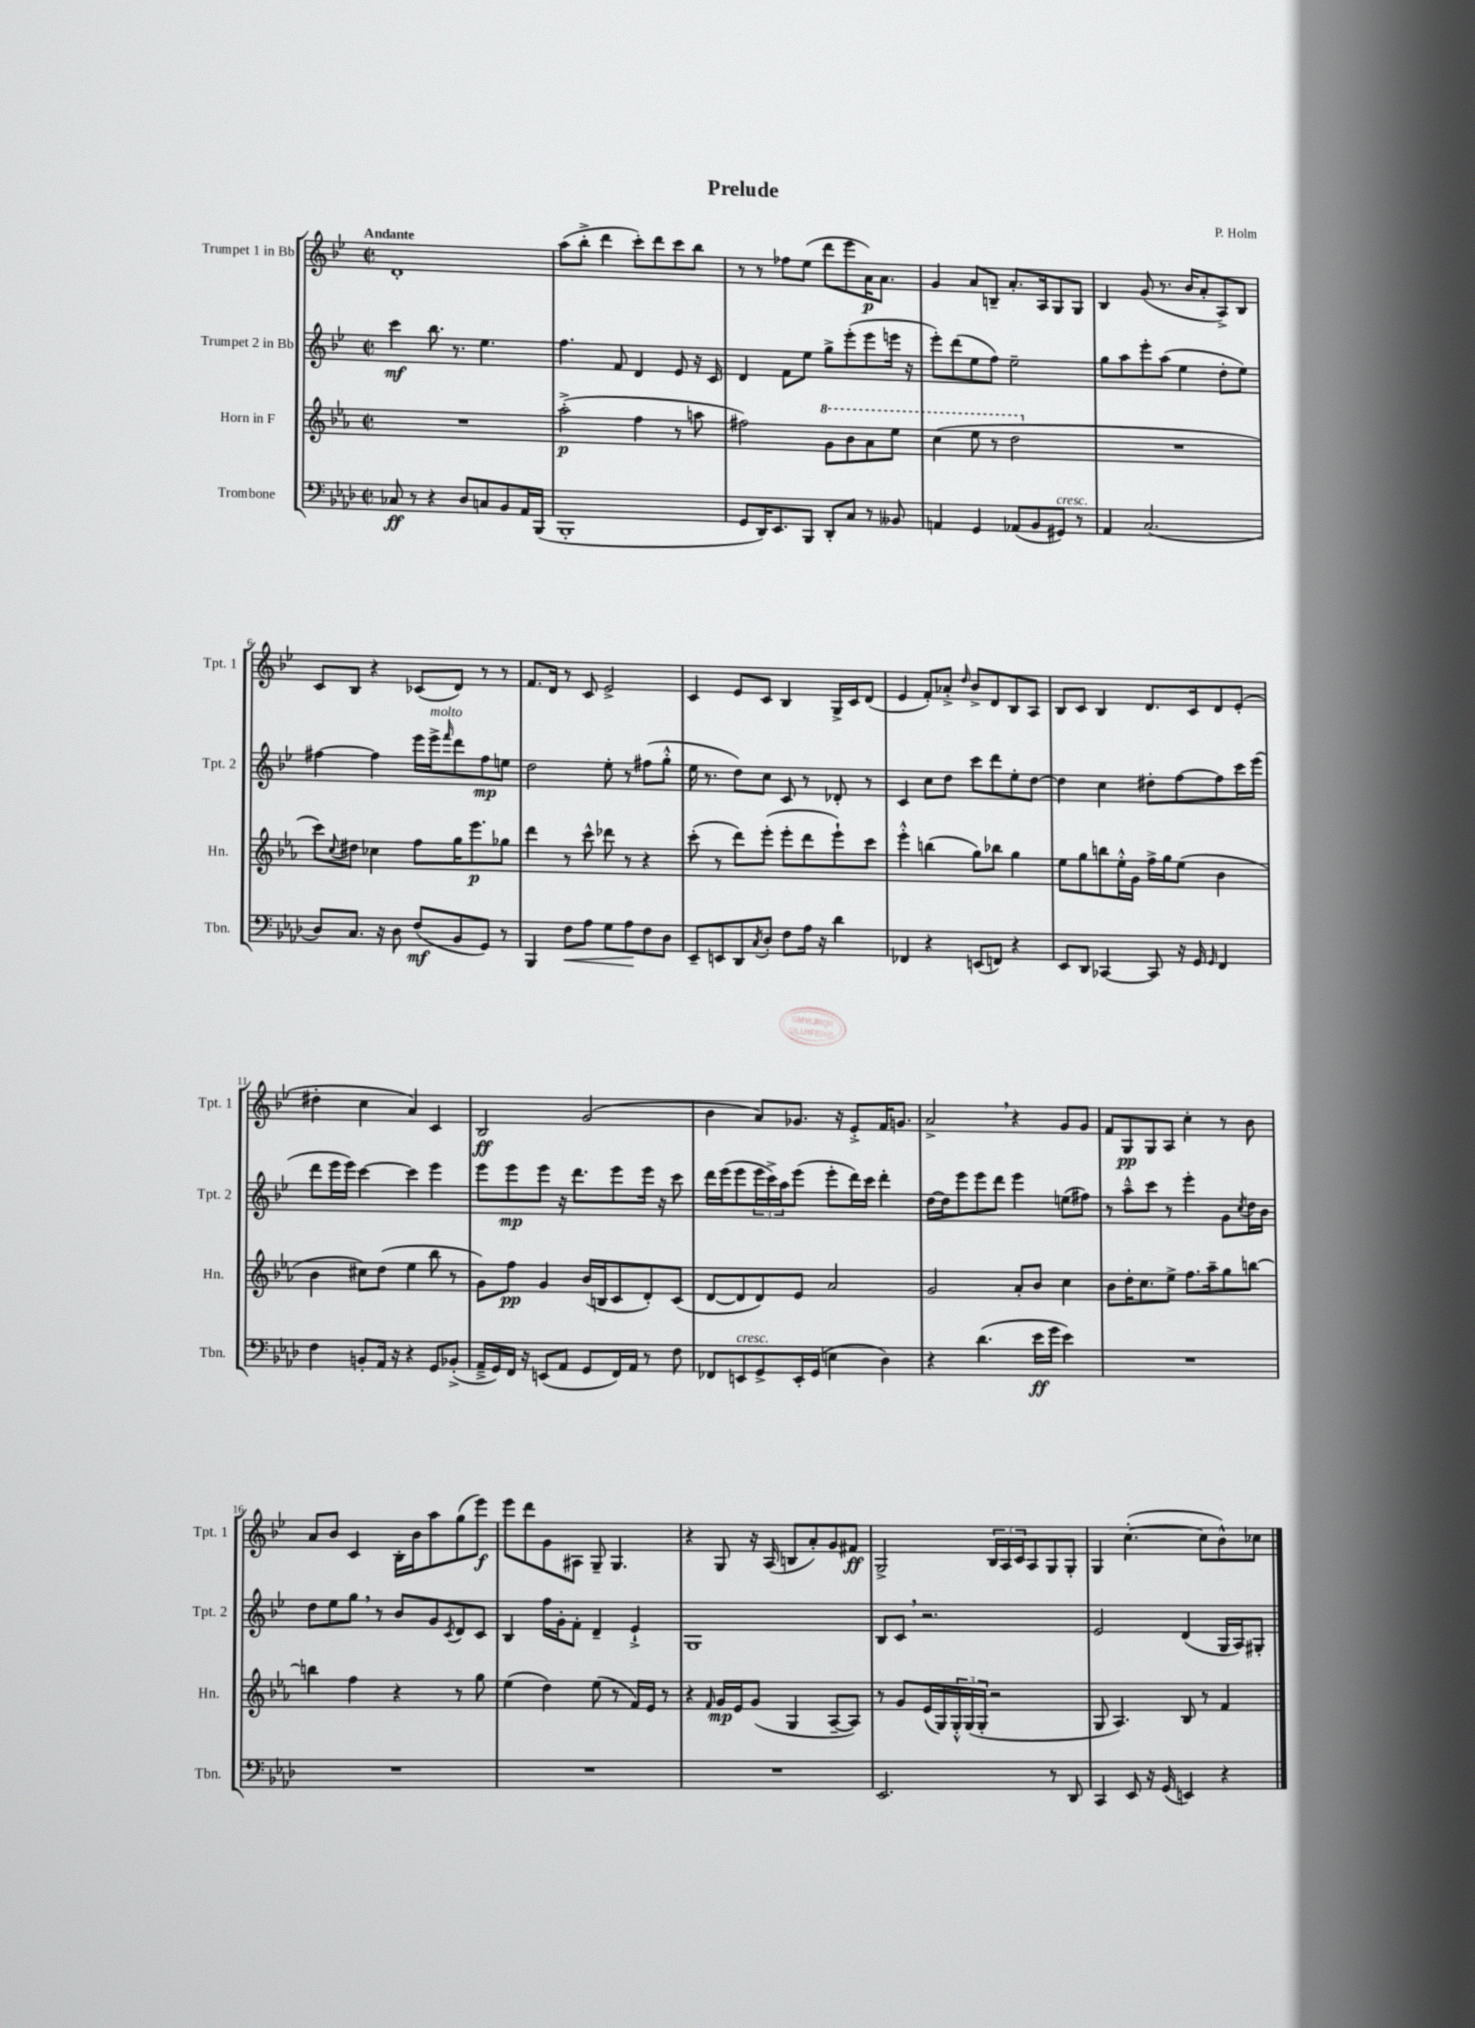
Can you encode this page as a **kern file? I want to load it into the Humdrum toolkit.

**kern	**kern	**kern	**kern
*staff4	*staff3	*staff2	*staff1
*clefF4	*clefG2	*clefG2	*clefG2
*k[b-e-a-d-]	*k[b-e-a-]	*k[b-e-]	*k[b-e-]
*M2/2	*M2/2	*M2/2	*M2/2
*met(c|)	*met(c|)	*met(c|)	*met(c|)
8C-	1r	4ccc	1d'
8r	.	.	.
4r	.	8.bb-	.
.	.	8.r	.
8D-	.	.	.
8C	.	4.ee-	.
8BB-	.	.	.
16AA-	.	.	.
(16BBB-	.	.	.
=	=	=	=
1BBB-'	(2aa-'^	4.ff	(8aa
.	.	.	8bb-'^
.	.	.	4ddd
.	.	8f	.
.	4ff	4d	8ccc')
.	.	.	8ddd
.	8r	8e-	8ccc
.	8aa	16r	8bb-
.	.	16c	.
=	=	=	=
8GG	2ff#)	4d	8r
16DD-)	.	.	8r
8.EE-	.	.	.
.	.	8f	8ff-
8BBB-	.	8ee-	(8ee-
8DD-'	8gg	8gg^	8ddd
8C	8bb-	(8eee-'	8eee-
8r	8aa-	8eee-	16a)
.	.	.	8.a
8BB--	8eee-	16eee	.
.	.	16r	.
=	=	=	=
4AA	(4ccc	8eee-')	4g
.	.	(8ddd	.
4GG	8eee-	8ee-	8a
.	8r	8ff)	8B~
(8AA-	2ddd	2ee-~	8.a'
8BB-	.	.	.
.	.	.	16A
8GG#)	.	.	8G
8r	.	.	8G
=	=	=	=
4AA-	1r	8gg	4B-
.	.	8aa	.
(2.C	.	8eee-'	(8g
.	.	(8aa	8.r
.	.	4ee-	.
.	.	.	16b-
.	.	.	8a'
.	.	8dd'	8A^)
.	.	8ee-)	8B-
=	=	=	=
8D-)	8ccc)	[4ff#	8c
.	8qqcc	.	.
8.C	8dd#	.	8B-
.	4cc-	4ff#]	4r
16r	.	.	.
8D-	.	.	.
(8F	8ff	16eee-	(8c-
.	.	16eee-^	.
.	.	16qqfff	.
8BB-	16gg	8ddd	8d)
.	8.eee-	.	.
8GG)	.	8ff#	8r
8r	8gg-	8ee	8r
=	=	=	=
4BBB-	4ddd	2dd	8.f
.	.	.	16d
8F	8r	.	8r
8A-	8ccc^^	.	8c
8G	8ddd-	8ee-'	2e-^
8A-	8r	8r	.
8F	4r	(8ff#	.
8D-	.	8gg'^^	.
=	=	=	=
8EE-~	(8ccc'	16ee-	4c
.	.	8.r	.
8EE	8r	.	.
8DD-	8ddd)	8dd)	8e-
8qC	.	.	.
8D-'	(8eee-'	8cc	8c
8F	8eee-'	8c	4B-
16A-	8ddd	8r	.
16r	.	.	.
4d-	8eee-`)	8d-'	16G^
.	.	.	16c
.	8ccc	8r	(8d
=	=	=	=
4FF-	4eee-'^^	4c	4e-
4r	(4bb	8cc	8f')
.	.	8dd	8a-'^
.	.	.	16qqdd
(8EE	8gg)	8ccc	8b-^
8FF)	8bb-	8ddd	8d
4r	4gg	8ee-'	8B-
.	.	[8dd	8A
=	=	=	=
8EE-	8ee-	4dd]	8B-
8DD-	8gg	.	8c
[4CC-	8bb	4cc	4B-
.	16ee-'^^	.	.
.	16g	.	.
8CC-]	16ff^	8dd#'	8.d
.	16gg	.	.
16r	(8ee-	[8ff	.
16GG	.	.	16c
16qqGG	.	.	.
4FF	4b-	8ff]	8d
.	.	16ccc	(8e-'
.	.	(16eee-	.
=	=	=	=
4F	4b-	8ddd	4dd#'
.	.	16eee-	.
.	.	16eee-)	.
8BB'	8cc#)	[4ccc	4cc
16AA-	(8dd	.	.
16r	.	.	.
4r	4ee-	4ccc]	4a)
8GG	8bb-	4eee-	4c
(8BB-'^	8r	.	.
=	=	=	=
16AA-~^	8g)	8eee-	2B-
16GG)	.	.	.
16FF	8ff	8eee-	.
16r	.	.	.
(8EE	4g	8eee-	.
8AA-	.	16r	.
.	.	8.ddd	.
8GG	(16b-	.	(2g
.	16B	.	.
16FF)	8c	8eee-	.
16AA-	.	.	.
8r	8d')	16eee-	.
.	.	16r	.
8F	(8c	8ccc	.
=	=	=	=
8FF-	[8d	16ddd	4b-
.	.	(16eee-	.
8EE	8d]	8eee-	.
8GG^	8d)	24eee-	8a)
.	.	24ccc^)	.
.	.	24aa	.
16EE'	8e-	(8eee-	8.g-
(16GG	.	.	.
4E	2a-	8eee-'	.
.	.	.	16r
.	.	16ddd)	8e-'^
.	.	16ccc	.
4D-)	.	4ddd'	16f
.	.	.	8.g
=	=	=	=
4r	2g	[16dd	2a^
.	.	16dd]	.
.	.	8eee-	.
(4.d-	.	8eee-	.
.	.	8ddd	.
.	8a-'	4eee-	4r
16e-	8b-	.	.
16g	.	.	.
4e-)	4cc	(8ee	8g
.	.	8ff#)	8g
=	=	=	=
1r	8b-	8r	8f
.	16dd'	8aa~^^	8G
.	8.cc	.	.
.	.	8ccc	8G
.	8ee-^	8r	8A
.	8.ff	4eee-'	4cc'
.	16aa-~	.	.
.	8gg	8g	8r
.	.	8qcc	.
.	[8bb	16dd	8b-
.	.	16b-	.
=	=	=	=
1r	4bb]	8dd	8a
.	.	8ee-	8b-
.	4ff	8gg	4c
.	.	8r	.
.	4r	8b-	16B-'
.	.	.	16b-
.	.	8g	8aa
.	.	8qc	.
.	8r	8d	(8gg
.	8gg	8c	8eee-)
=	=	=	=
1r	(4ee-	4B-	8eee-
.	.	.	8ddd
.	4dd)	16ff	8g
.	.	16g'	.
.	.	8f'	8A#
.	(8ee-	4d~	8G~
.	8r	.	4.G
.	16f)	4e-`^	.
.	16e-	.	.
.	8r	.	.
=	=	=	=
1r	4r	1G	4r
.	16qqf	.	.
.	16g	.	8G
.	16e-	.	.
.	(8g	.	16r
.	.	.	(16A
.	4G	.	8B
.	.	.	8a')
.	[8A-~	.	8g
.	8A-])	.	8f#
=	=	=	=
2.EE-	8r	8B-	2G^
.	8g	8c	.
.	(16e-	2.r	.
.	16G)	.	.
.	24G'^^	.	.
.	(24G	.	.
.	24G'	.	.
.	2r	.	24B-
.	.	.	24A
.	.	.	24c
.	.	.	8A
8r	.	.	8G
8DD-	.	.	8G'
=	=	=	=
4CC	8G	2e-	4G
.	4.A-)	.	.
8EE-	.	.	([4.cc'
16r	.	.	.
(16GG	.	.	.
4EE)	8B-	(4d	.
.	8r	.	8cc]
4r	4f	16G	8b-^^)
.	.	16A)	.
.	.	8G#'	8cc-
==	==	==	==
*-	*-	*-	*-
